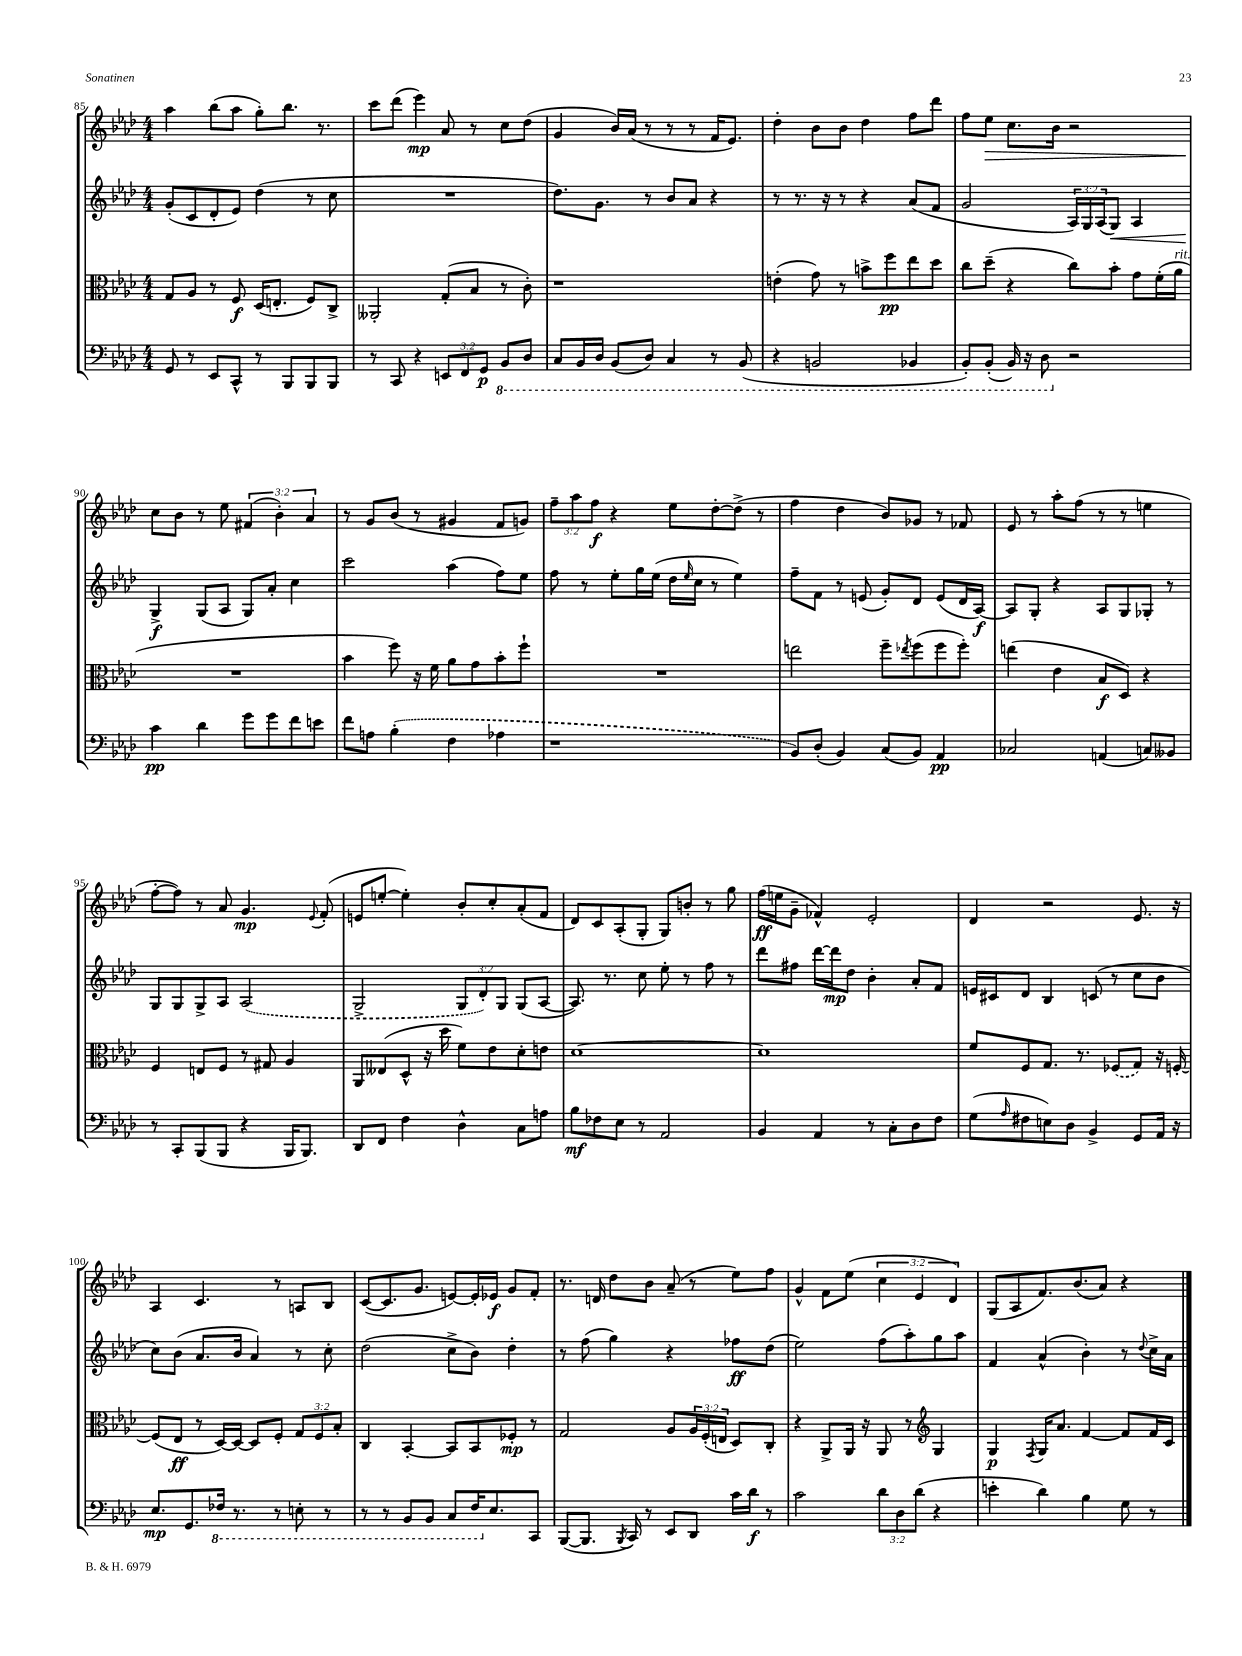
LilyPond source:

<<
\new StaffGroup <<
\new Staff = "s0" {
    \clef treble \key aes \major \numericTimeSignature \time 4/4 \override Staff.TupletNumber.text = #tuplet-number::calc-fraction-text
    aes''4 bes''8( aes''8 g''8-.) bes''8. r8. |
    c'''8 des'''8( ees'''4\mp) aes'8 r8 c''8 des''8( |
    g'4 bes'16) aes'16( r8 r8 r8 f'16 ees'8.) |
    des''4-. bes'8 bes'8 des''4 f''8 des'''8 |
    f''8 ees''8\> c''8. bes'16 r2 |
    c''8\! bes'8 r8 ees''8 \tuplet 3/2 { fis'4( bes'4-.) aes'4 } |
    r8 g'8 bes'8( r8 gis'4 f'8 g'8) |
    \tuplet 3/2 { f''8-- aes''8 f''8\f } r4 ees''8 des''8~-. des''8->( r8 |
    f''4 des''4 bes'8) ges'8 r8 fes'8 |
    ees'8 r8 aes''8-. f''8( r8 r8 e''4 |
    f''8~-. f''8) r8 aes'8 g'4.\mp \appoggiatura { ees'8 } f'8-.( |
    e'8 e''8~-. e''4-.) bes'8-. c''8-. aes'8-.( f'8 |
    des'8) c'8 aes8-.( g8-. g8) b'8-. r8 g''8 |
    f''16\ff( e''16 g'8-- fes'4-^) ees'2-. |
    des'4 r2 ees'8. r16 |
    aes4 c'4. r8 a8 bes8 |
    c'8~( c'8. g'8. e'8~) e'16-. ees'16\f g'8 f'8-. |
    r8. d'16 des''8 bes'8 aes'8--( r8 ees''8) f''8 |
    g'4-^ f'8 ees''8( \tuplet 3/2 { c''4 ees'4 des'4) } |
    g8( aes8 f'8.) bes'8.( aes'8) r4 \bar "|." |
}
\new Staff = "s1" {
    \clef treble \key aes \major \numericTimeSignature \time 4/4 \override Staff.TupletNumber.text = #tuplet-number::calc-fraction-text
    g'8-.( c'8 des'8-. ees'8) des''4( r8 c''8 |
    R1 |
    des''8.) g'8. r8 bes'8 aes'8 r4 |
    r8 r8. r16 r8 r4 aes'8( f'8 |
    g'2 \tuplet 3/2 { aes16) g16 aes16( } g8\<) aes4 |
    g4->\f\! g8( aes8 g8) aes'8-. c''4 |
    c'''2 aes''4( f''8) ees''8 |
    f''8 r8 ees''8-. g''16 ees''16( des''16 \grace { ees''16 } c''16 r8 ees''4) |
    f''8-- f'8 r8 e'8( g'8-.) des'8 e'8( des'16 aes16~\f) |
    aes8 g8-. r4 aes8 g8 ges8-. r8 |
    g8 g8 g8-> aes8 \once \slurDashed aes2( |
    g2-> \tuplet 3/2 { g8 des'8-.) g8 } g8( aes8~ |
    aes8.) r8. c''8 ees''8-. r8 f''8 r8 |
    des'''8 fis''8 des'''16~ des'''16\mp des''8 bes'4-. aes'8-. f'8 |
    e'16 cis'16 des'8 bes4 c'8( r8 c''8 bes'8 |
    c''8) bes'8( aes'8. bes'16 aes'4) r8 c''8-. |
    des''2( c''8-> bes'8) des''4-. |
    r8 f''8( g''4) r4 fes''8\ff des''8( |
    ees''2) f''8( aes''8-.) g''8 aes''8 |
    f'4 aes'4-^( bes'4-.) r8 \appoggiatura { des''8 } c''16-> aes'16 \bar "|." |
}
\new Staff = "s2" {
    \clef alto \key aes \major \numericTimeSignature \time 4/4 \override Staff.TupletNumber.text = #tuplet-number::calc-fraction-text
    g8 aes8 r8 f8\f des16( e8.-. f8) c8-> |
    aeses,2-. g8-.( bes8 r8 c'8-.) |
    r1 |
    e'4-.( g'8) r8 b'8-> f''8\pp ees''8 des''8 |
    c''8 des''8--( r4 c''8) bes'8-. g'8 f'16-.( aes'16^\markup { \italic "rit." } |
    R1 |
    bes'4 f''8) r16 f'16 aes'8 g'8 bes'8-. f''8-! |
    R1 |
    e''2 f''8-- \acciaccatura { ees''8 } f''8( f''8 f''8-.) |
    e''4( ees'4 bes8\f des8) r4 |
    f4 e8 f8 r8 gis8 aes4 |
    aes,8 eeses8( des8-^ r16 des''16 f'8) ees'8 des'8-. e'8 |
    des'1~ |
    des'1 |
    f'8 f8 g8. r8. \once \slurDashed fes8( g8) r16 f16~-. |
    f8( ees8\ff r8 des16~) des16~ des8 f8-. \tuplet 3/2 { g8 f8 bes8-. } |
    c4 bes,4~-. bes,8 bes,8 fes8-.\mp r8 |
    g2 aes8 \tuplet 3/2 { aes16 f16-.( e16 } des8) c8-. |
    r4 aes,8-> aes,16 r16 aes,8 r8 \clef treble g4 |
    g4\p \acciaccatura { f8 } g16 aes'8. f'4~ f'8 f'16 c'16 \bar "|." |
}
\new Staff = "s3" {
    \clef bass \key aes \major \numericTimeSignature \time 4/4 \override Staff.TupletNumber.text = #tuplet-number::calc-fraction-text
    g,8 r8 ees,8 c,8-^ r8 bes,,8 bes,,8 bes,,8 |
    r8 c,8 r4 \tuplet 3/2 { e,8 f,8 g,8\p } \ottava #-1 bes,,8 des,8 |
    c,8 bes,,16 des,16 bes,,8( des,8) c,4 r8 bes,,8( |
    r4 b,,2 bes,,4 |
    bes,,8-.) bes,,8-.( bes,,16) r16 des,8 \ottava #0 r2 |
    c'4\pp des'4 g'8 g'8 f'8 e'8 |
    f'8 a8 \once \slurDashed bes4-.( f4 aes4 |
    r1 |
    bes,8) des8-.( bes,4) c8( bes,8) aes,4\pp |
    ces2 a,4( c8) beses,8 |
    r8 c,8-. bes,,8( bes,,8 r4 bes,,16 bes,,8.) |
    des,8 f,8 f4 des4-^ c8 a8 |
    bes8\mf fes8 ees8 r8 aes,2 |
    bes,4 aes,4 r8 c8-. des8 f8 |
    g8( \grace { aes16 } fis8 e8) des8 bes,4-> g,8 aes,16 r16 |
    ees8.\mp g,8. \ottava #-1 fes,16 r8. r8 e,8-. r8 |
    r8 r8 bes,,8 bes,,8 c,8 f,16 \ottava #0 ees8. c,8 |
    bes,,8~( bes,,8. \acciaccatura { bes,,8 } c,16) r8 ees,8 des,8 c'16 des'16\f r8 |
    c'2 \tuplet 3/2 { des'8 des8 des'8( } r4 |
    e'4-. des'4) bes4 g8 r8 \bar "|." |
}
>>
>>
\layout { \context { \Score currentBarNumber = #85 } }
